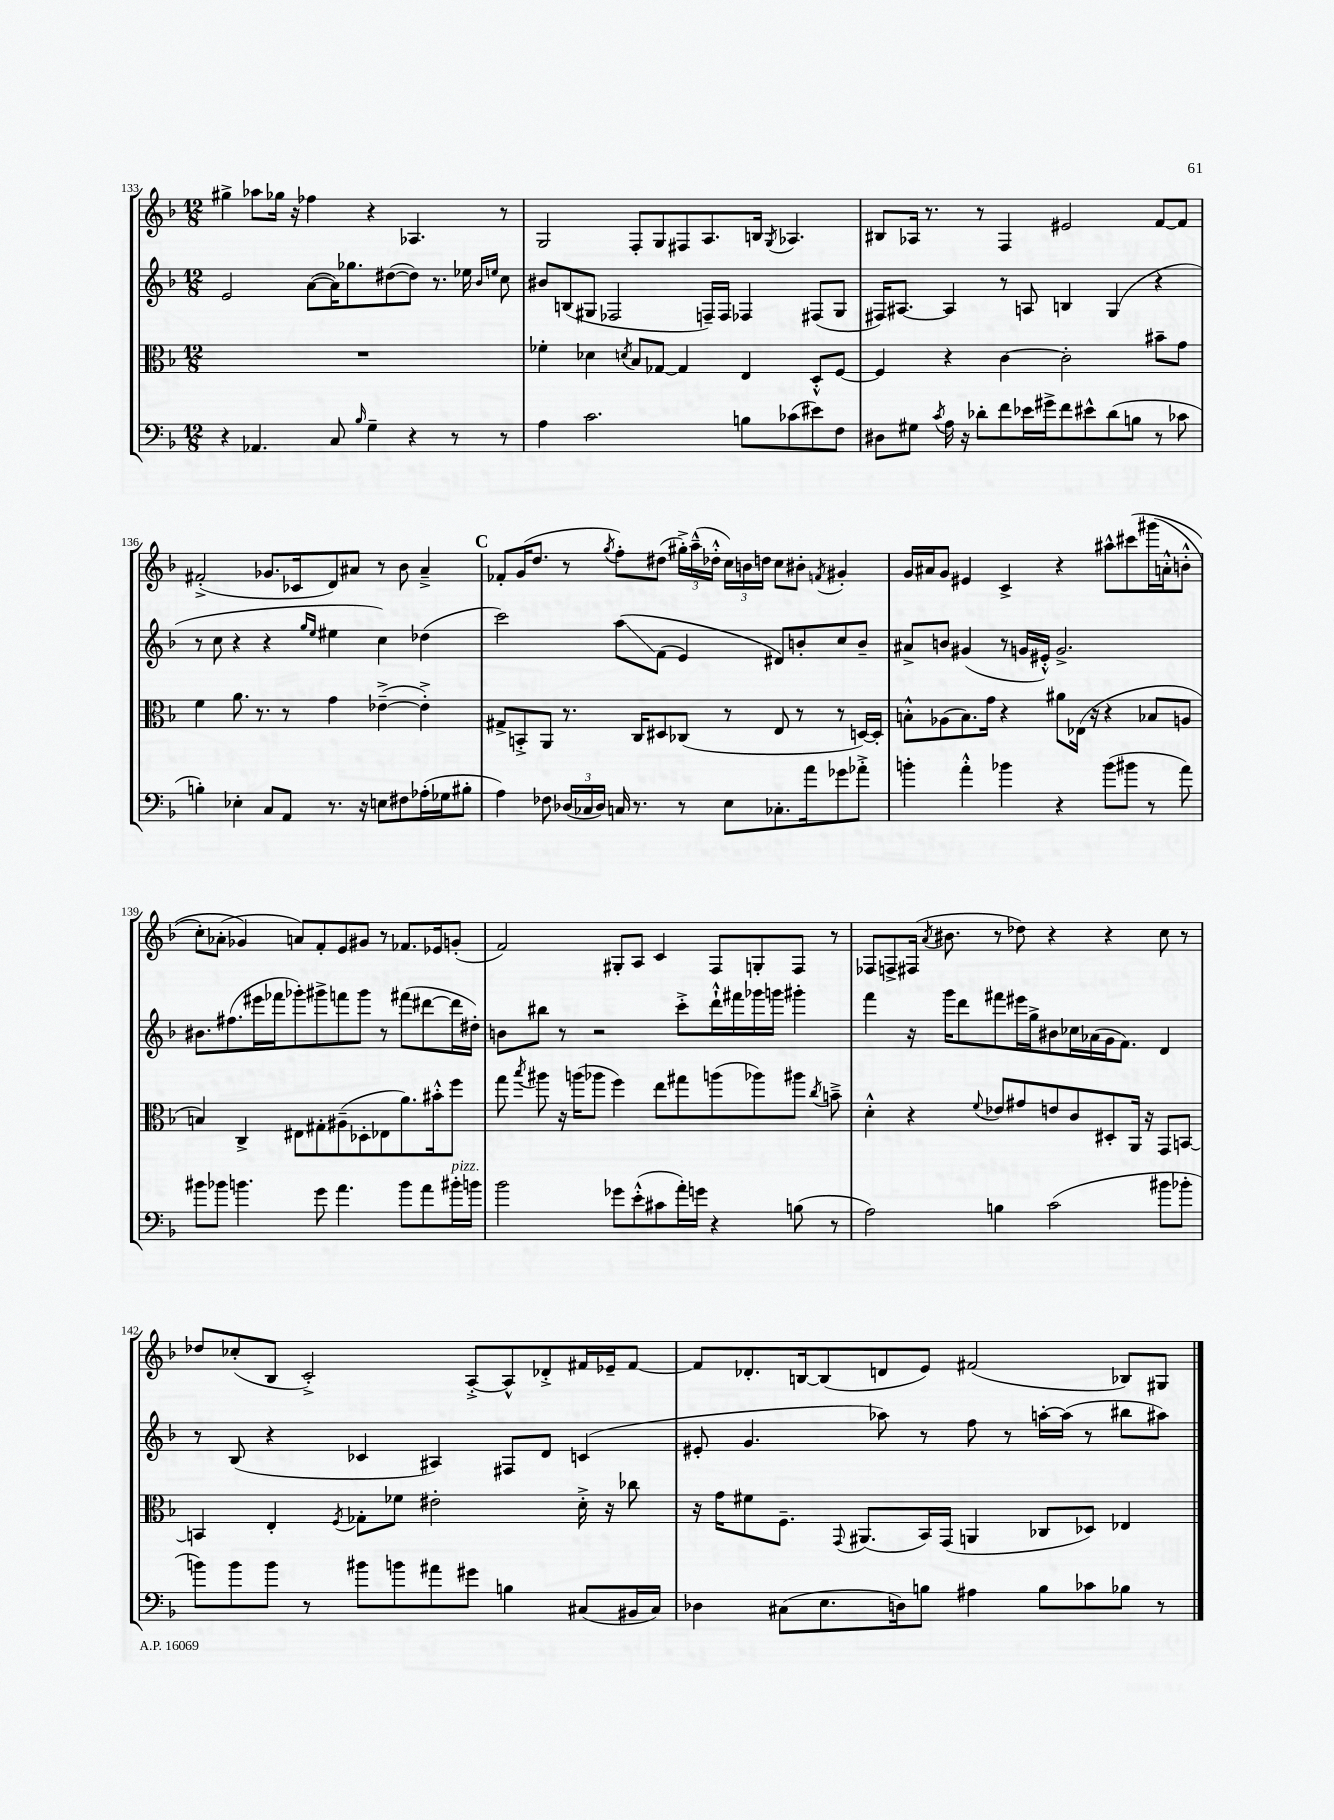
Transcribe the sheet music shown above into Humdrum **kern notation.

**kern	**kern	**kern	**kern
*staff4	*staff3	*staff2	*staff1
*clefF4	*clefC3	*clefG2	*clefG2
*k[b-]	*k[b-]	*k[b-]	*k[b-]
*M12/8	*M12/8	*M12/8	*M12/8
4r	1.r	2e	4gg#^
4.AA-	.	.	8aa-
.	.	.	16gg-
.	.	.	16r
.	.	([8a	4ff-
8C	.	16a])	.
.	.	8.gg-	.
16qqB-	.	.	.
4G~	.	.	4r
.	.	([8dd#	.
4r	.	8dd#])	4.A-
.	.	8.r	.
8r	.	.	.
.	.	16ee-	.
.	.	16qqb-	.
.	.	16qqee	.
8r	.	8cc	8r
=	=	=	=
4A	4f-'	8b#	2G
.	.	(8B	.
2.c	4d-	8G#	.
.	.	2F-	.
.	8qd	.	.
.	8B-	.	8F'
.	[8G-	.	8G
.	4G-]	.	8F#
.	.	16F~)	8.A
.	.	16F	.
8B	4E	4F-	.
.	.	.	16B
.	.	.	8qG
(8c-	.	.	4.A-
8e#)	8D'^^	(8F#	.
8F	[8F	8G#	.
=	=	=	=
8D#	4F]	16F#)	8B#
.	.	[8.A#	.
8G#	.	.	16A-
.	.	.	8.r
8qc	.	.	.
16A	4r	4A#]	.
16r	.	.	.
8d-'	.	.	8r
8f	[4c	8r	4F
16e-	.	8A	.
16g#^	.	.	.
8f	2c']	4B	2e#
8e#^^	.	.	.
(8d-	.	(4G	.
8B	.	.	.
8r	8b#~	4r	[8f
8c-	8g	.	8f]
=	=	=	=
4B')	4f	8r	(2f#'^
.	.	8cc	.
4E-'	8.a	4r	.
.	8.r	.	.
8C	.	4r	8.g-
8AA	8r	.	.
.	.	.	16c-
.	.	16qqgg	.
.	.	16qqee	.
8.r	4g	4ee#	8d)
.	.	.	8a#
16r	.	.	.
8E	([4e-~^	4cc)	8r
8F#	.	.	8b-
(16A-'	4e-'^])	(4dd-	4a#~^
16G-	.	.	.
8B#'	.	.	.
=	=	=	=
4A)	8G#^	2ccc)	8f-'
.	8BB'^	.	(16g
.	.	.	8.dd
8F-	8AA	.	.
(24D-	8.r	.	8r
24C-	.	.	.
24D-)	.	.	.
.	.	.	8qgg
16C	.	&(8aa	8ff')
8.r	16C	.	.
.	8D#	(8f	(8dd#
8r	(8C-	4e)	24gg#'^)
.	.	.	(24aa~^^
.	.	.	24dd-'^^
8E	8r	.	24cc)
.	.	.	24b
.	.	.	24dd
8.C-'	8E	8d#&)	8cc
.	8r	8b'	8b#'
16a	.	.	.
.	.	.	8qf
8g-	8r	8cc	4g#'
8a-'^	[16D)	8b~	.
.	16D']	.	.
=	=	=	=
4b'	8B'^^	8a#^	16g
.	.	.	16a#
.	(8A-	8b	8g
4a'^^	8.B)	(4g#	4e#
.	16g	.	.
4b-	4r	8r	4c^
.	.	16g	.
.	.	16e#'^^)	.
4r	8a#	2.g^	4r
.	(16E-	.	.
.	16r	.	.
(8b-	4r	.	8aa#^^
8b#	.	.	&(8ccc#
8r	8B-	.	(16ggg#
.	.	.	16a'^^
8a)	8A	.	8b'^^
=	=	=	=
8b#	4B)	8.b#	8cc')
8b-	.	.	(8a-'
.	.	(8.ff#	.
4.b	4C^	.	4g-&)
.	.	16eee#	.
.	.	16fff-	.
.	8E#	8ggg-')	8a)
8g	8G#'	8ggg#^	8f'
4.a	(8A#~	8fff	8e
.	8D-'	8ggg#	8g#
.	8E-	8r	8r
8b	8.a)	(8fff#	8.f-
8a	.	[8ddd#	.
.	16b#'^^	.	16e-
16b#'	8ff	16ddd#]	(8g'
16b	.	16dd#')	.
=	=	=	=
2b-	8gg	8b	2f)
.	8qbb-	.	.
.	8aa#	8bb#	.
.	16r	8r	.
.	(16aa	.	.
.	8aa-	2r	.
8g-	4ff)	.	8G#'
(8e'^^	.	.	8A
8c#	8ee	.	4c
16a')	8gg#	8ccc'^	.
16g	.	.	.
4r	(8aa	16ddd`^^	8F
.	.	16fff#	.
.	8aa-)	16ggg-	8G'
.	.	16ggg	.
(8B	8aa#	4ggg#'	8F
.	8qcc	.	.
8r	8b~^	.	8r
=	=	=	=
2A)	4d'^^	4fff	8F-
.	.	.	8F^
.	4r	16r	(16F#
.	.	.	8qa
.	.	16ggg	8.b#
.	.	8ddd	.
.	8qqf	.	.
4B	8e-	8fff#	8r
.	8g#	16eee#	8dd-)
.	.	16gg^	.
(2c	8e	8b#	4r
.	8c	16cc-	.
.	.	(16a-	.
.	8D#'	16g	4r
.	.	8.f)	.
.	16AA	.	.
.	16r	.	.
8b#	8GG	4d	8cc
8b-'	[8BB	.	8r
=	=	=	=
8b)	4BB]	8r	8dd-
8b	.	(8B-	(8cc-'
8b	4E'	4r	8B-
8r	.	.	2c'^)
.	8qF	.	.
8b#	8G-'	4c-	.
8b	8f-	.	.
8a#	2e#'	4A#)	.
8g#	.	.	[8A'^
4B	.	8F#	8A^^]
.	.	8d	8d-'^
(8C#	16d'^	(4c	16f#
.	16r	.	16e-~
16BB#	8cc-	.	[8f#
16C#)	.	.	.
=	=	=	=
4D-	16r	8e#'	8f#]
.	16g	.	.
.	8f#	4.g	8.d-'
(8C#	8.F~	.	.
.	.	.	[16B
8.E	.	.	(8B]
.	8qqGG	.	.
.	(8.AA#	.	.
.	.	8aa-)	8d
16D)	.	.	.
8B	16BB-)	8r	8e)
.	(16GG	.	.
4A#	4AA	8ff	(2f#
.	.	8r	.
8B	8C-	[16aa'	.
.	.	(16aa]	.
8c-	8D-)	8r	.
8B-	4E-	8bb#	8B-)
8r	.	8aa#)	8G#
==	==	==	==
*-	*-	*-	*-
